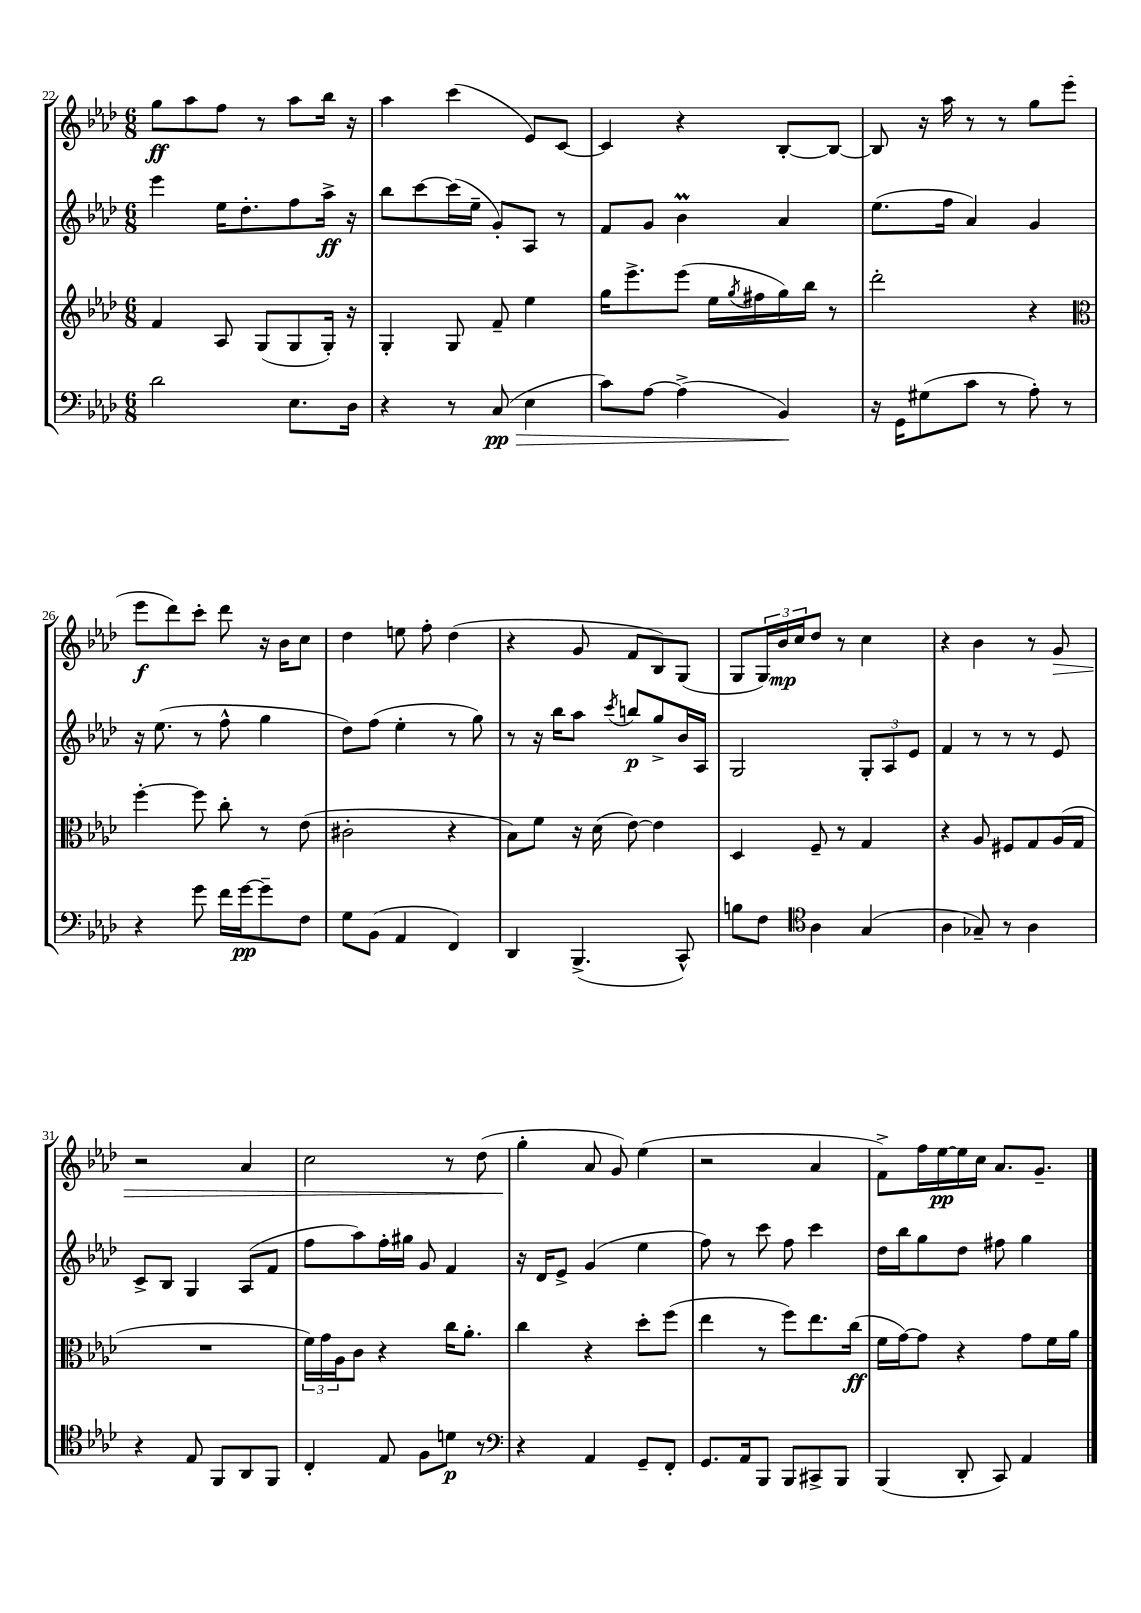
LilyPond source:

<<
\new StaffGroup <<
\new Staff = "s0" {
    \clef treble \key aes \major \numericTimeSignature \time 6/8
    g''8\ff aes''8 f''8 r8 aes''8 bes''16 r16 |
    aes''4 c'''4( ees'8) c'8~ |
    c'4 r4 bes8~-. bes8~ |
    bes8 r16 aes''16 r8 r8 g''8 ees'''8( |
    ees'''8\f des'''8) c'''8-. des'''8 r16 bes'16 c''8 |
    des''4 e''8 f''8-. des''4( |
    r4 g'8 f'8 bes8) g8( |
    g8 \tuplet 3/2 { g16) bes'16\mp c''16 } des''8 r8 c''4 |
    r4 bes'4 r8 g'8\> |
    r2 aes'4 |
    c''2 r8 des''8( |
    g''4-.\! aes'8 g'8) ees''4( |
    r2 aes'4 |
    f'8->) f''16 ees''16~\pp ees''16 c''16 aes'8. g'8.-- \bar "|." |
}
\new Staff = "s1" {
    \clef treble \key aes \major \numericTimeSignature \time 6/8
    ees'''4 ees''16 des''8.-. f''8 aes''16->\ff r16 |
    bes''8 c'''8~ c'''16( ees''16-- g'8-.) aes8 r8 |
    f'8 g'8 bes'4\prall aes'4 |
    ees''8.( f''16 aes'4) g'4 |
    r16 ees''8.( r8 f''8-^ g''4 |
    des''8) f''8( ees''4-. r8 g''8) |
    r8 r16 bes''16 aes''8 \acciaccatura { c'''8 } b''8\p g''8-> bes'16 aes16 |
    g2 \tuplet 3/2 { g8-. aes8 ees'8 } |
    f'4 r8 r8 r8 ees'8 |
    c'8-> bes8 g4 aes8( f'8 |
    f''8 aes''8) f''16-. gis''16 g'8 f'4 |
    r16 des'16 ees'8-> g'4( ees''4 |
    f''8) r8 c'''8 f''8 c'''4 |
    des''16 bes''16 g''8 des''8 fis''8 g''4 \bar "|." |
}
\new Staff = "s2" {
    \clef treble \key aes \major \numericTimeSignature \time 6/8
    f'4 aes8 g8( g8 g16-.) r16 |
    g4-. g8 f'8-- ees''4 |
    g''16 ees'''8.-> ees'''8( ees''16 \acciaccatura { g''8 } fis''16 g''16) bes''16 r8 |
    des'''2-. r4 |
    \clef alto f''4~-. f''8 c''8-. r8 ees'8( |
    cis'2-. r4 |
    bes8) f'8 r16 des'16( ees'8~) ees'4 |
    des4 f8-- r8 g4 |
    r4 aes8 fis8 g8 aes16( g16 |
    R2. |
    \tuplet 3/2 { f'16) g'16 aes16 } c'8 r4 c''16 aes'8.-. |
    c''4 r4 des''8-. f''8( |
    ees''4 r8 f''8) ees''8. c''16\ff( |
    f'16 g'16~) g'8 r4 g'8 f'16 aes'16 \bar "|." |
}
\new Staff = "s3" {
    \clef bass \key aes \major \numericTimeSignature \time 6/8
    des'2 ees8. des16 |
    r4 r8 c8\pp\>( ees4 |
    c'8) aes8~ aes4->( bes,4\!) |
    r16 g,16 gis8( c'8 r8 aes8-.) r8 |
    r4 g'8 f'16 g'16~\pp g'8-- f8 |
    g8 bes,8( aes,4 f,4) |
    des,4 bes,,4.->( c,8-^) |
    b8 f8 \clef tenor aes4 g4( |
    aes4 ges8--) r8 aes4 |
    r4 ees8 f,8 aes,8 f,8 |
    c4-. ees8 f8 d'8\p r8 |
    \clef bass r4 aes,4 g,8-- f,8-. |
    g,8. aes,16 bes,,8 bes,,8 cis,8-> bes,,8 |
    bes,,4( des,8-. c,8) aes,4 \bar "|." |
}
>>
>>
\layout { \context { \Score currentBarNumber = #22 } }
